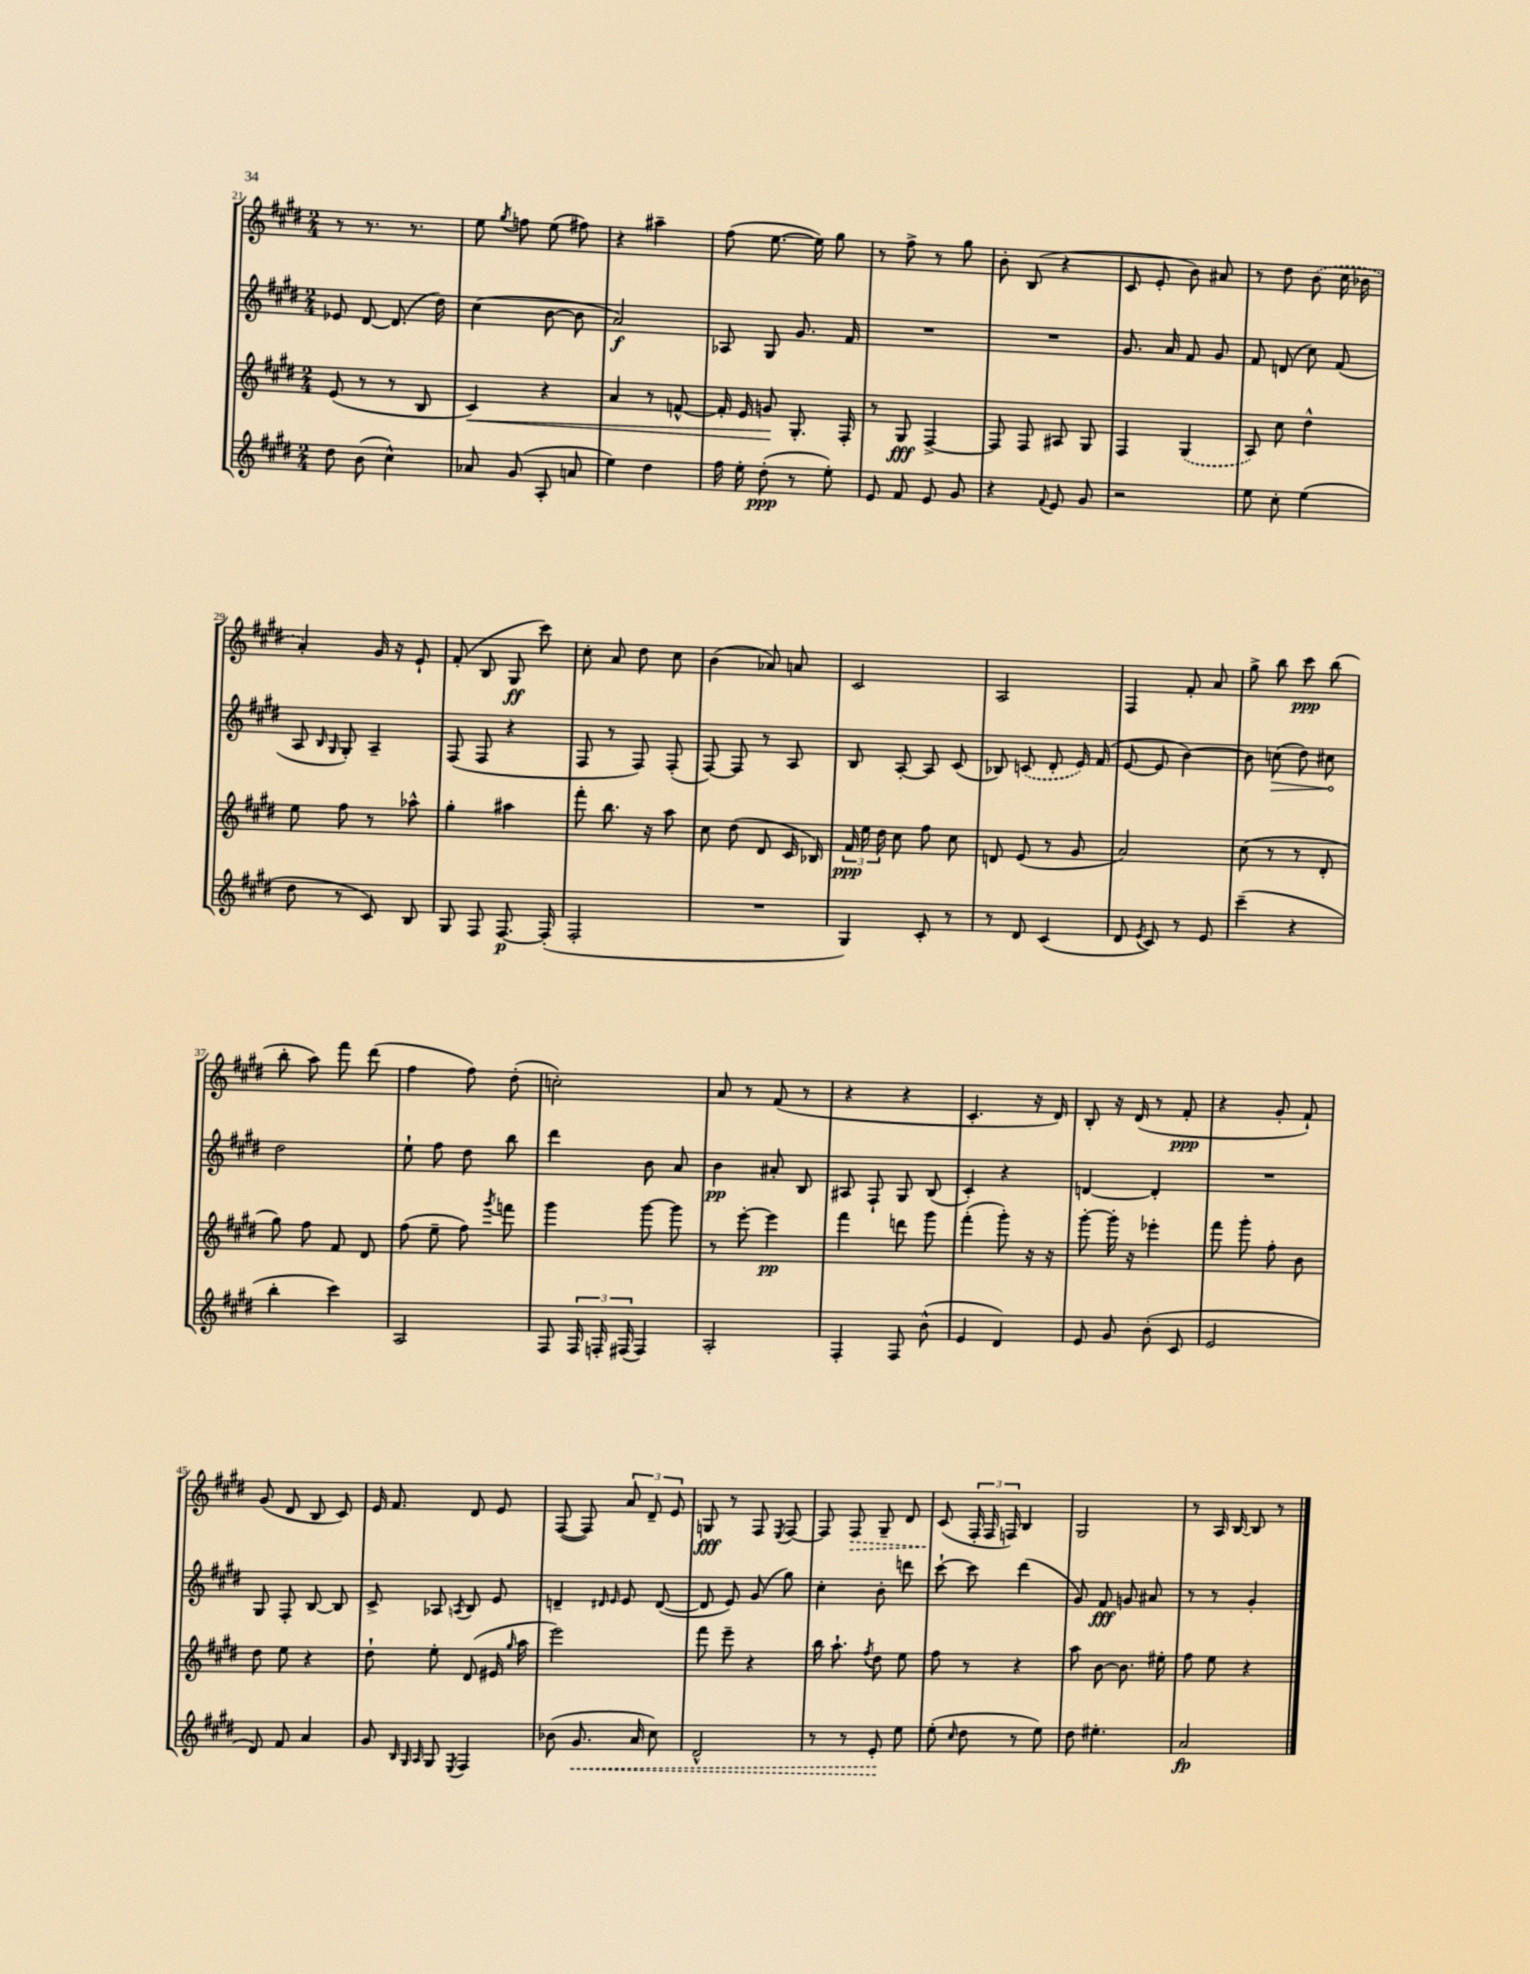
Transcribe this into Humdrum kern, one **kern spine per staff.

**kern	**dynam	**kern	**dynam	**kern	**dynam	**kern	**dynam
*part4	*part4	*part3	*part3	*part2	*part2	*part1	*part1
*staff4	*staff4	*staff3	*staff3	*staff2	*staff2	*staff1	*staff1
*clefG2	*	*clefG2	*	*clefG2	*	*clefG2	*
*k[f#c#g#d#]	*	*k[f#c#g#d#]	*	*k[f#c#g#d#]	*	*k[f#c#g#d#]	*
*M2/4	*	*M2/4	*	*M2/4	*	*M2/4	*
=21	=21	=21	=21	=21	=21	=21	=21
8dd#\	.	(8e/	.	8e-X/	.	8r	.
(8b\	.	8r	.	[8d#/	.	8.r	.
4cc#^^\)	.	8r	.	(8.d#/]	.	.	.
.	.	.	.	.	.	8.r	.
.	.	8B/	.	.	.	.	.
.	.	.	.	16dd#\)	.	.	.
=22	=22	=22	=22	=22	=22	=22	=22
!	!	!	!LO:HP:b	!	!	!	!
8a-X/	.	4c#/)	<	(4cc#\	.	8ee\	.
.	.	.	.	.	.	8qgg#/	.
(8g#/	.	.	.	.	.	8ffn\	.
8A'/	.	4r	.	[8b\	.	(8ee\	.
8an/	.	.	.	8b\]	.	8ff#X\)	.
=23	=23	=23	=23	=23	=23	=23	=23
4ee\)	.	4a/	.	2a/)	f	4r	.
4dd#\	.	8r	.	.	.	4aa#X~\	.
.	.	[8fn^^/	.	.	.	.	.
=24	=24	=24	=24	=24	=24	=24	=24
16ff#\	.	16f'/]	.	8A-X/	.	(8ff#\	.
16ee'\	.	16e/	.	.	.	.	.
(8dd#'\	ppp	8gn/	.	8G#/	.	[8.ee\	.
8r	.	8.G#'/	[	8.g#/	.	.	.
.	.	.	.	.	.	16ee\])	.
8ee'\)	.	.	.	.	.	8gg#\	.
.	.	16F#'/	.	16f#/	.	.	.
=25	=25	=25	=25	=25	=25	=25	=25
8e/	.	8r	.	2r	.	8r	.
8f#/	.	8G#/	fff	.	.	8ff#^\	.
8e/	.	[4F#^/	.	.	.	8r	.
8g#/	.	.	.	.	.	8gg#\	.
=26	=26	=26	=26	=26	=26	=26	=26
4r	.	8F#/]	.	2r	.	8b'\	.
.	.	8F#/	.	.	.	(8B/	.
8qqf#/	.	.	.	.	.	.	.
8e/	.	8A#X/	.	.	.	4r	.
8g#/	.	8G#/	.	.	.	.	.
=27	=27	=27	=27	=27	=27	=27	=27
2r	.	4F#/	.	8.g#/	.	8c#/	.
.	.	.	.	.	.	8e'/	.
.	.	.	.	16a/	.	.	.
.	.	(4G#/	.	8f#/	.	8b\)	.
.	.	.	.	8g#/	.	8a#X/	.
=28	=28	=28	=28	=28	=28	=28	=28
8ee\	.	8A/)	.	8f#/	.	8r	.
8cc#'\	.	8cc#\	.	(8dn/	.	8dd#\	.
(4ee\	.	4dd#^^\	.	8cc#\)	.	(8b\	.
.	.	.	.	(8f#/	.	16cc#\	.
.	.	.	.	.	.	16b-X\	.
!!LO:LB:g=z
=29	=29	=29	=29	=29	=29	=29	=29
8dd#\	.	8ee\	.	8A/	.	4a'/)	.
.	.	.	.	16qqB/	.	.	.
.	.	.	.	16qqG#/	.	.	.
8r	.	8ff#\	.	8G#'/)	.	.	.
8c#/)	.	8r	.	4A~/	.	16g#/	.
.	.	.	.	.	.	16r	.
8B/	.	8aa-X^^\	.	.	.	8e`/	.
=30	=30	=30	=30	=30	=30	=30	=30
8G#/	.	4gg#'\	.	(8F#/	.	(8f#'/	.
8F#/	.	.	.	8F#/	.	8B/	.
[8.F#/	p	4aa#X\	.	4r	.	8G#/	ff
.	.	.	.	.	.	8ccc#\)	.
(16F#'/]	.	.	.	.	.	.	.
=31	=31	=31	=31	=31	=31	=31	=31
2F#'/	.	8fff#'\	.	8F#/	.	8cc#'\	.
.	.	8.bb\	.	8r	.	8a/	.
.	.	.	.	8F#/)	.	8dd#\	.
.	.	16r	.	.	.	.	.
.	.	8aa\	.	(8F#'/	.	8cc#\	.
=32	=32	=32	=32	=32	=32	=32	=32
2r	.	8cc#\	.	[8F#/)	.	(4b\	.
.	.	(8dd#\	.	8F#/]	.	.	.
.	.	8d#/	.	8r	.	8a-X/)	.
.	.	16c#/	.	8A/	.	8an/	.
.	.	16B-X/)	.	.	.	.	.
=33	=33	=33	=33	=33	=33	=33	=33
4G#/)	.	24f#/	ppp	8B/	.	2c#/	.
.	.	24ee\	.	.	.	.	.
.	.	24dd#\	.	.	.	.	.
.	.	8cc#\	.	[8A'/	.	.	.
8c#'/	.	8ff#\	.	8A/]	.	.	.
8r	.	8cc#\	.	(8c#/	.	.	.
=34	=34	=34	=34	=34	=34	=34	=34
8r	.	8dn/	.	8B-X/)	.	2A/	.
8d#/	.	(8e/	.	(8cn/	.	.	.
(4c#/	.	8r	.	8d#'/	.	.	.
.	.	8g#/	.	16e/)	.	.	.
.	.	.	.	(16f#/	.	.	.
=35	=35	=35	=35	=35	=35	=35	=35
8d#/	.	2a/)	.	[8e/	.	4F#/	.
8qe/	.	.	.	.	.	.	.
8c#/)	.	.	.	8e/]	.	.	.
8r	.	.	.	[4b\)	.	8f#'/	.
8e/	.	.	.	.	.	8a/	.
=36	=36	=36	=36	=36	=36	=36	=36
(4ccc#~\	.	(8cc#\	.	8b\]	.	8gg#^\	.
!	!	!	!	!	!LO:HP:b	!	!
.	.	8r	.	(8ccn\	>	8bb\	.
4r	.	8r	.	8dd#\)	.	8ccc#\	ppp
.	.	8d#'/	.	8cc#X\	.	(8bb\	.
.	.	.	.	.	]	.	.
!!LO:LB:g=z
=37	=37	=37	=37	=37	=37	=37	=37
4bb'\	.	8gg#\)	.	2dd#\	.	8bb'\	.
.	.	8ff#\	.	.	.	8aa\)	.
4ccc#\)	.	8f#/	.	.	.	8fff#\	.
.	.	8d#/	.	.	.	(8ddd#\	.
=38	=38	=38	=38	=38	=38	=38	=38
2A/	.	(8ff#\	.	8ee`\	.	4ff#\	.
.	.	8ee~\	.	8ff#\	.	.	.
.	.	8ff#\)	.	8dd#\	.	8ff#\)	.
.	.	8qggg#/	.	.	.	.	.
.	.	8fffn\	.	8bb\	.	(8dd#'\	.
=39	=39	=39	=39	=39	=39	=39	=39
8F#/	.	4ggg#\	.	4ddd#\	.	2ccn'\)	.
24F#/	.	.	.	.	.	.	.
24Fn'/	.	.	.	.	.	.	.
(24F#X/	.	.	.	.	.	.	.
4F#/)	.	[8ggg#\	.	8b\	.	.	.
.	.	8ggg#\]	.	8a/	.	.	.
=40	=40	=40	=40	=40	=40	=40	=40
2A'/	.	8r	.	4b\	pp	8a/	.
.	.	[8eee'\	.	.	.	8r	.
.	.	4eee\]	pp	8a#X'/	.	(8f#/	.
.	.	.	.	8B/	.	8r	.
=41	=41	=41	=41	=41	=41	=41	=41
4F#'/	.	4fff#\	.	8A#X/	.	4r	.
.	.	.	.	8F#`/	.	.	.
8F#/	.	8dddn\	.	8G#/	.	4r	.
(8b^^\	.	8ggg#\	.	(8B/	.	.	.
=42	=42	=42	=42	=42	=42	=42	=42
4e/	.	(4fff#'\	.	4c#'/)	.	4.c#'/	.
4d#/)	.	8ggg#'\)	.	4r	.	.	.
.	.	16r	.	.	.	16r	.
.	.	16r	.	.	.	16d#/)	.
=43	=43	=43	=43	=43	=43	=43	=43
8e/	.	[8ggg#'\	.	[4dn/	.	8B'/	.
8g#/	.	16ggg#'\]	.	.	.	16r	.
.	.	16r	.	.	.	(16d#/	.
(8b'\	.	4eee-X'\	.	4d'/]	.	8r	.
8c#/	.	.	.	.	.	8f#'/	ppp
=44	=44	=44	=44	=44	=44	=44	=44
2e/	.	8fff#\	.	2r	.	4r	.
.	.	8ggg#'\	.	.	.	.	.
.	.	8ff#'\	.	.	.	8g#'/	.
.	.	8b\	.	.	.	8f#`/)	.
!!LO:LB:g=z
=45	=45	=45	=45	=45	=45	=45	=45
8d#/)	.	8dd#\	.	8G#/	.	(8g#/	.
8f#/	.	8ee\	.	8F#'/	.	8d#/	.
4a/	.	4r	.	[8B/	.	8B/	.
.	.	.	.	8B/]	.	8c#/)	.
=46	=46	=46	=46	=46	=46	=46	=46
8g#/	.	8dd#`\	.	8c#^/	.	16e/	.
.	.	.	.	.	.	8.f#/	.
32qqB/	.	.	.	.	.	.	.
32qqG#/	.	.	.	.	.	.	.
32qqA/	.	.	.	.	.	.	.
8G#/	.	8ee'\	.	8A-X/	.	.	.
8qE/	.	.	.	8qAn/	.	.	.
4F#/	.	(8d#/	.	8B/	.	8d#/	.
.	.	16e#X/	.	8e/	.	8e/	.
.	.	16qqgg#/	.	.	.	.	.
.	.	16aa\	.	.	.	.	.
=47	=47	=47	=47	=47	=47	=47	=47
(8b-X\	.	2eee\)	.	4dn~/	.	([8F#/	.
!	!LO:HP:b	!	!	!	!	!	!
8.g#/	<	.	.	.	.	8F#/])	.
.	.	.	.	16qqd#X/	.	.	.
.	.	.	.	16qqe/	.	.	.
.	.	.	.	8e/	.	12a/	.
16a/	.	.	.	.	.	.	.
.	.	.	.	.	.	12d#~/	.
8cc#\)	.	.	.	([8d#/	.	.	.
.	.	.	.	.	.	12e/	.
=48	=48	=48	=48	=48	=48	=48	=48
2d#^^/	.	8fff#\	.	8d#/]	.	8Gn/	fff
.	.	8eee~\	.	8e/)	.	8r	.
.	.	4r	.	(8g#/	.	8F#/	.
.	.	.	.	.	.	8qE/	.
.	.	.	.	8gg#\)	.	[8F#/	.
=49	=49	=49	=49	=49	=49	=49	=49
8r	.	16bb\	.	4cc#'\	.	8F#/]	.
.	.	8.aa`\	.	.	.	.	.
!	!	!	!	!	!	!	!LO:HP:b
8r	.	.	.	.	.	8F#/	>
.	.	8qff#/	.	.	.	.	.
8e'/	.	8dd#\	.	8b'\	.	8G#~/	.
8ee\	[	8ee\	.	8dddn\	.	8d#/	.
=50	=50	=50	=50	=50	=50	=50	=50
(8ee'\	.	8ff#\	.	[8ccc#`\	.	(8c#/	.
16qqcc#/	.	.	.	.	.	.	.
8dd#\	.	8r	.	8ccc#\]	.	24F#'/	]
.	.	.	.	.	.	24F#/	.
.	.	.	.	.	.	24Fn/)	.
8r	.	4r	.	(4ddd#\	.	4B/	.
8ee\)	.	.	.	.	.	.	.
=51	=51	=51	=51	=51	=51	=51	=51
8dd#\	.	8aa\	.	8g#/)	.	2G#/	.
4.ee#X'\	.	[8b\	.	8f#/	fff	.	.
.	.	8.b\]	.	8gn/	.	.	.
.	.	.	.	8a#X/	.	.	.
.	.	16ee#X'\	.	.	.	.	.
=52	=52	=52	=52	=52	=52	=52	=52
2a/	fp	8ff#\	.	8r	.	8r	.
.	.	8ee\	.	8r	.	16A/	.
.	.	.	.	.	.	[16B/	.
.	.	4r	.	4g#'/	.	8B/]	.
.	.	.	.	.	.	8r	.
==	==	==	==	==	==	==	==
*-	*-	*-	*-	*-	*-	*-	*-
